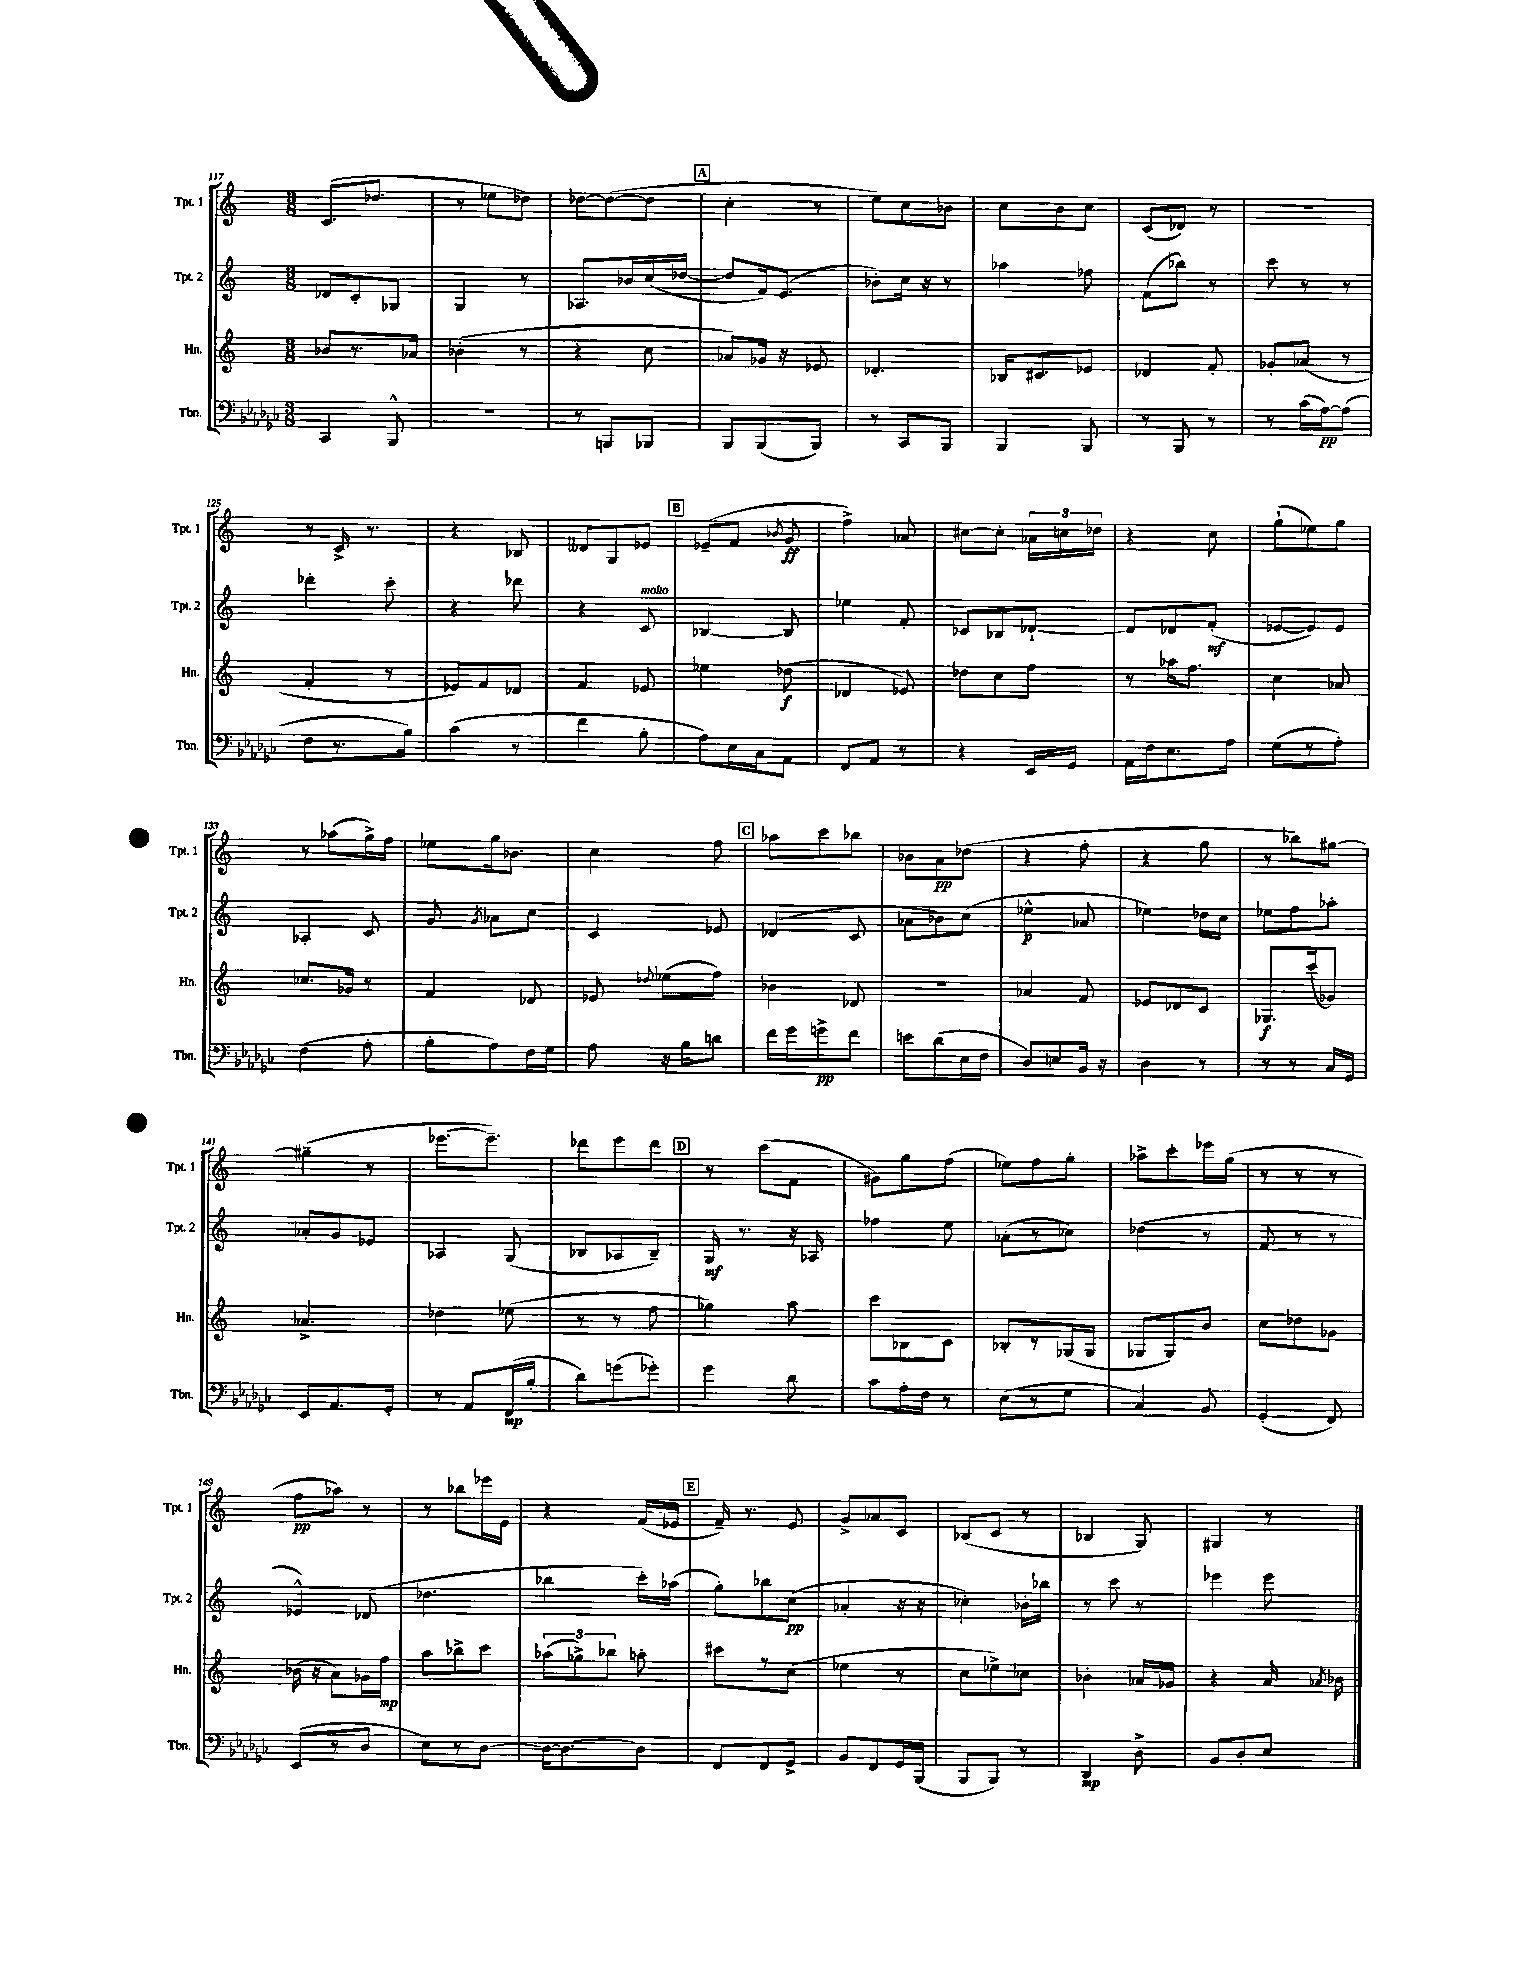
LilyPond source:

<<
\new StaffGroup <<
\new Staff = "s0" \with { instrumentName = "Tpt. 1" shortInstrumentName = "Tpt. 1" } {
    \clef treble \key c \major \numericTimeSignature \time 3/8
    \autoBeamOff c'8.[( des''8.] |
    r8 ees''8[ des''8]) |
    des''8[~ des''8~( des''8] |
    \mark \markup { \box "A" } c''4-. r8 |
    e''8[) c''8 bes'8] |
    c''8[ b'8 c''8] |
    c'8[( des'8]) r8 |
    R4. |
    r8 c'16-> r8. |
    r4 bes8 |
    deses'8[ g8 ees'8] |
    \mark \markup { \box "B" } ees'8[--( f'8] \acciaccatura { bes'8 } g'8\ff |
    f''4->) aes'8 |
    cis''8[~ cis''8]-. \tuplet 3/2 { aes'16[ c''16 des''16] } |
    r4 c''8 |
    g''8[-!( ees''8) g''8] |
    r8 aes''8[( g''16->) f''16] |
    ees''8[ g''16 bes'8.] |
    c''4 f''8 |
    \mark \markup { \box "C" } aes''8[ c'''8 bes''8] |
    bes'8[ a'8\pp des''8]( |
    r4 f''8-. |
    r4 g''8 |
    r8 bes''8[) gis''8]~ |
    gis''4--( r8 |
    ees'''8.[~ ees'''8.]--) |
    des'''8[ e'''8 des'''8] |
    \mark \markup { \box "D" } r8 c'''8[( f'8] |
    gis'8[) g''8 f''8]( |
    ees''8[) f''8 g''8]-. |
    aes''8[-> c'''8-. ees'''16 g''16]( |
    r8 r8 r8 |
    f''8[\pp aes''8]) r8 |
    r8 bes''8[ ees'''16 e'16] |
    r4 f'16[( ees'16] |
    \mark \markup { \box "E" } f'16--) r8. e'8 |
    g'8[-> aes'8 c'8] |
    bes8[( c'8] r8 |
    bes4 g8) |
    gis4 r8 \bar "|." |
}
\new Staff = "s1" \with { instrumentName = "Tpt. 2" shortInstrumentName = "Tpt. 2" } {
    \clef treble \key c \major \numericTimeSignature \time 3/8
    \autoBeamOff des'8[ c'8-. ges8] |
    g4 r8 |
    aes8.[ bes'16 c''16( des''16]~ |
    \mark \markup { \box "A" } des''8[ f'16) e'8.]( |
    bes'8[-.) c''16] r16 r8 |
    aes''4 fes''8 |
    f'8[( bes''8]) r8 |
    c'''8 r8 r8 |
    des'''4-. c'''8-. |
    r4 des'''8 |
    r4 c'8^\markup { \italic "molto" } |
    \mark \markup { \box "B" } bes4~ bes8 |
    ees''4 f'8-. |
    ces'8[ bes8 des'8]~-! |
    des'8[ des'8 f'8]-.\mf( |
    ees'8[~ ees'8) ees'8] |
    aes4-. c'8 |
    g'8 \acciaccatura { g'8 } aes'8[ c''8] |
    c'4 ees'8 |
    \mark \markup { \box "C" } des'4( c'8 |
    aes'8[ bes'8) c''8]( |
    ees''4-^\p aes'8 |
    ees''4) des''16[ c''16] |
    ees''8[ f''8 aes''8]-. |
    aes'8[-. g'8 ees'8] |
    aes4 g8( |
    bes8[ aes8 bes8]--) |
    \mark \markup { \box "D" } g16\mf r8. r16 aes16 |
    fes''4 e''8 |
    aes'8[-.( r8 ces''8]) |
    des''4( r8 |
    f'8 r8 r8 |
    ees'4-^) des'8( |
    des''4. |
    bes''4 c'''16[-.) aes''16]( |
    \mark \markup { \box "E" } g''8[-.) bes''8 c''8]\pp( |
    aes'4-. r16 r16 |
    ces''4-.) bes'16[-. bes''16] |
    r8 c'''8 r8 |
    ees'''4 ees'''8 \bar "|." |
}
\new Staff = "s2" \with { instrumentName = "Hn." shortInstrumentName = "Hn." } {
    \clef treble \key c \major \numericTimeSignature \time 3/8
    \autoBeamOff bes'8[ r8. aes'16] |
    bes'4-.( r8 |
    r4 c''8 |
    \mark \markup { \box "A" } aes'8[) ges'16] r16 ees'8 |
    des'4.-. |
    bes16[ cis'8. ees'8] |
    des'4 f'8-. |
    ges'8[-. aes'8]( r8 |
    f'4-. r8 |
    ees'8[) f'8 des'8] |
    f'4 ees'8 |
    \mark \markup { \box "B" } ees''4 des''8\f( |
    des'4 ees'8) |
    des''8[ c''8 f''8] |
    r8 aes''16[ f''8.] |
    c''4 aes'8 |
    ces''8.[ ges'16] r8 |
    f'4 des'8 |
    ees'8 \appoggiatura { des''8 } ees''8[( f''8]) |
    \mark \markup { \box "C" } bes'4 des'8 |
    R4. |
    aes'4 f'8 |
    ees'8[ des'8 c'8] |
    ges8.[\f c'''16( ges'8]) |
    aes'4.-> |
    des''4 ees''8( |
    r8 r8 f''8 |
    \mark \markup { \box "D" } ges''4) a''8 |
    c'''8[ bes8 c'8] |
    bes8[-. r8 ges16( ges16] |
    ges8[ ges8) b'8] |
    c''8[ des''8 ges'8] |
    bes'16( r16 a'8[) ges'16 f''16]\mp |
    a''8[ bes''8-> c'''8] |
    \tuplet 3/2 { aes''8[( ges''8->) bes''8] } a''8-. |
    \mark \markup { \box "E" } cis'''8[ r8 c''8]( |
    ees''4 r8 |
    c''8[ ees''8->) ces''8] |
    bes'4-. aes'16[ ges'16] |
    r4 a'16 \acciaccatura { aes'8 } bes'16 \bar "|." |
}
\new Staff = "s3" \with { instrumentName = "Tbn." shortInstrumentName = "Tbn." } {
    \clef bass \key ges \major \numericTimeSignature \time 3/8
    \autoBeamOff ces,4 bes,,8-^ |
    R4. |
    r8 b,,8[ bes,,8] |
    \mark \markup { \box "A" } bes,,8[ bes,,8( bes,,8]) |
    r8 ces,8[ bes,,8] |
    bes,,4 bes,,8 |
    r8 bes,,8 r8 |
    r8 ces'16[( aes16~\pp) aes8]( |
    f8[ r8. bes16]) |
    ces'4( r8 |
    f'4 bes8-. |
    \mark \markup { \box "B" } aes8[) ees16 ces16 aes,8] |
    f,8[ aes,8] r8 |
    r4 ees,16[ ges,16] |
    aes,16[ f16 ees8. aes16] |
    ges8[( r8 aes8]-.) |
    f4( aes8-. |
    bes8[-. aes8) f16 ges16] |
    aes8 r16 bes16[ d'8] |
    \mark \markup { \box "C" } f'16[ ges'16 g'8->\pp f'8] |
    e'8[ des'8( ees16 f16] |
    des8[) e8 bes,16] r16 |
    des4 r8 |
    r8 r8 ces16[ ges,16] |
    ees,8[ aes,8. ges,16]-. |
    r8 aes,8[ f,16\mp( bes16]-. |
    des'8[) g'8( ges'8]-.) |
    \mark \markup { \box "D" } ges'4 des'8 |
    ces'8[ aes16-. f16] r8 |
    ees8[( r8 ges8] |
    ces4) bes,8 |
    ges,4-.( f,8) |
    ees,8[( r8 des8] |
    ees8[) r8 des8]~ |
    des16[~ des8.~ des8] |
    \mark \markup { \box "E" } f,8[ f,8 ges,8]-> |
    bes,8[ f,8 ges,16 bes,,16]( |
    bes,,8[ bes,,8]) r8 |
    des,4\mp des8-> |
    bes,8[ des8-. ees8] \bar "|." |
}
>>
>>
\layout { \context { \Score currentBarNumber = #117 } }
